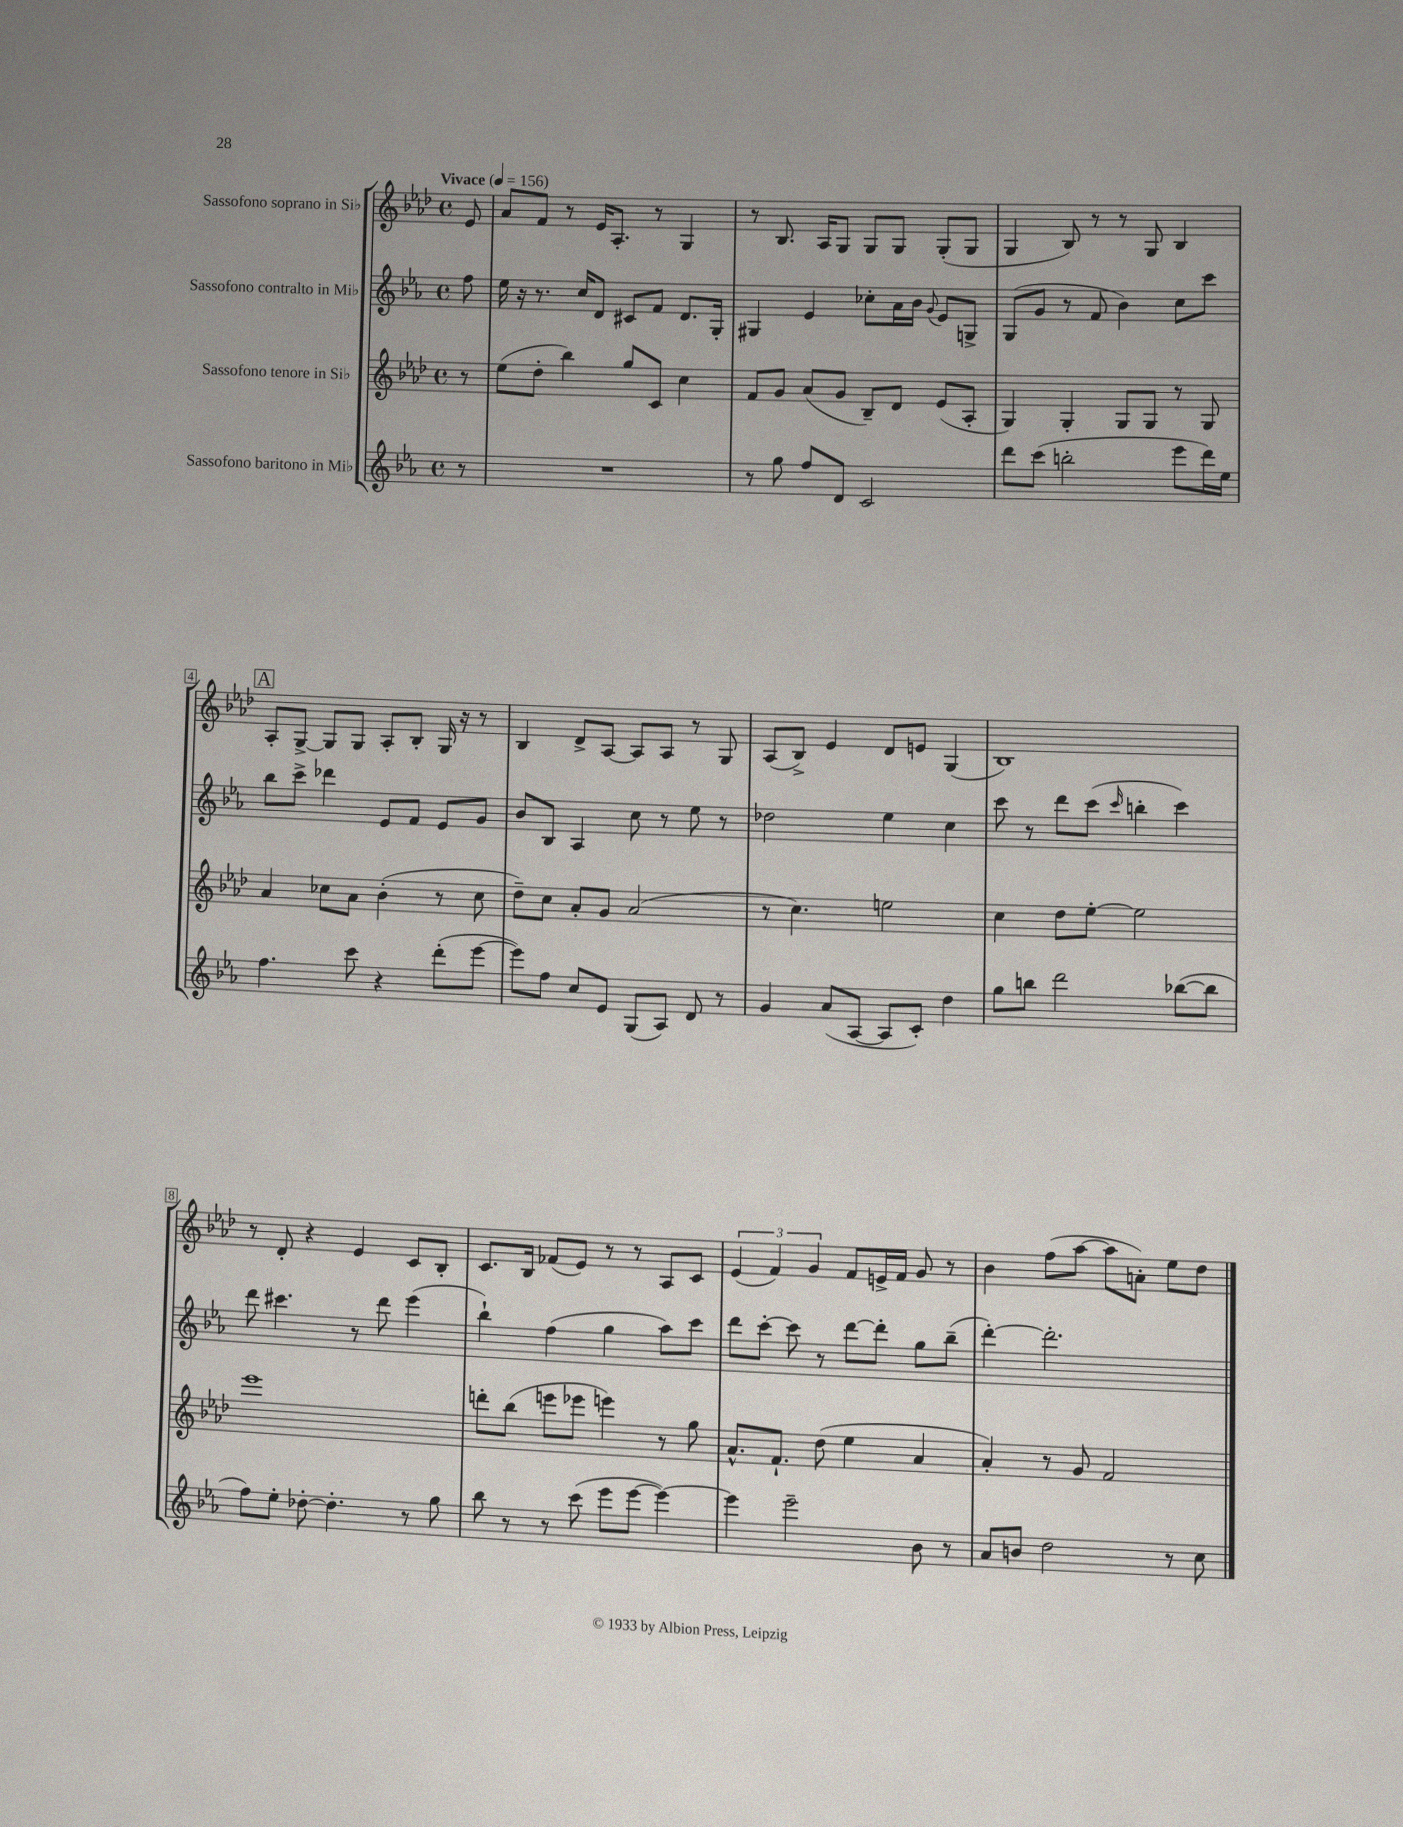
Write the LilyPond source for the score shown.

<<
\new StaffGroup <<
\new Staff = "s0" \with { instrumentName = "Sassofono soprano in Sib" } {
    \clef treble \key aes \major \defaultTimeSignature \time 4/4 \partial 8 \tempo "Vivace" 4 = 156
    \autoBeamOff ees'8 |
    aes'8[ f'8] r8 ees'16[ aes8.]-. r8 g4 |
    r8 bes8. aes16[ g8] g8[ g8] g8[-.( g8] |
    g4 bes8) r8 r8 g8 bes4 |
    \mark \markup { \box "A" } aes8[-. g8]~-> g8[ g8] aes8[-. bes8]-. g16 r16 r8 |
    bes4 des'8[-> aes8]~ aes8[ aes8] r8 g8 |
    aes8[( bes8]->) ees'4 des'8[ e'8] g4( |
    bes1) |
    r8 des'8-. r4 ees'4 c'8[ bes8]-. |
    c'8.[ bes16] fes'8[( ees'8]) r8 r8 aes8[ c'8] |
    \tuplet 3/2 { ees'4( f'4) g'4 } f'8[ e'16-> f'16] g'8 r8 |
    bes'4 f''8[( aes''8]~ aes''8[ a'8]-.) ees''8[ des''8] \bar "|." |
}
\new Staff = "s1" \with { instrumentName = "Sassofono contralto in Mib" } {
    \clef treble \key ees \major \defaultTimeSignature \time 4/4 \partial 8
    \autoBeamOff f''8 |
    ees''16 r16 r8. c''16[ d'8] cis'8[ f'8] d'8.[ g16]-. |
    gis4 ees'4 ces''8[-. aes'16 bes'16] \appoggiatura { g'8 } ees'8[ g8]-> |
    g8[( g'8] r8 f'8 bes'4) c''8[ c'''8] |
    \mark \markup { \box "A" } bes''8[ c'''8]-> des'''4 ees'8[ f'8] ees'8[ g'8] |
    bes'8[ bes8] aes4 c''8 r8 ees''8 r8 |
    des''2 ees''4 c''4 |
    c'''8 r8 d'''8[ c'''8]( \grace { c'''16 } b''4-. c'''4) |
    d'''8 cis'''4. r8 d'''8 ees'''4( |
    bes''4-!) f''4( g''4 aes''8[) c'''8] |
    d'''8[ c'''8]~-. c'''8 r8 d'''8[~ d'''8]-. g''8[ bes''8]--( |
    d'''4~-.) d'''2.-. \bar "|." |
}
\new Staff = "s2" \with { instrumentName = "Sassofono tenore in Sib" } {
    \clef treble \key aes \major \defaultTimeSignature \time 4/4 \partial 8
    \autoBeamOff r8 |
    ees''8[( des''8]-. bes''4) g''8[ c'8] c''4 |
    f'8[ g'8] aes'8[( g'8] bes8[--) des'8] ees'8[( aes8]-. |
    g4) g4-. g8[ g8] r8 g8 |
    \mark \markup { \box "A" } aes'4 ces''8[ aes'8] bes'4-.( r8 ces''8 |
    des''8[--) c''8] aes'8[-. g'8] aes'2( |
    r8 c''4.) e''2 |
    c''4 des''8[ ees''8]~-. ees''2 |
    ees'''1 |
    d'''8[-. bes''8]( e'''8[ ees'''8] e'''4) r8 g''8 |
    aes'8.[-^ f'8.]-! des''8( ees''4 aes'4 |
    aes'4-.) r8 g'8 f'2 \bar "|." |
}
\new Staff = "s3" \with { instrumentName = "Sassofono baritono in Mib" } {
    \clef treble \key ees \major \defaultTimeSignature \time 4/4 \partial 8
    \autoBeamOff r8 |
    R1 |
    r8 g''8 f''8[ d'8] c'2 |
    d'''8[ c'''8]( b''2-. ees'''8[ d'''16) ees''16] |
    \mark \markup { \box "A" } f''4. c'''8 r4 d'''8[-.( ees'''8]~ |
    ees'''8[) f''8] c''8[ ees'8] g8[( aes8]) d'8 r8 |
    g'4 aes'8[( aes8]~ aes8[ c'8]-.) d''4 |
    g''8[ b''8] d'''2 bes''8[~( bes''8] |
    f''8[) ees''8]-. des''8~-. des''4.-. r8 g''8 |
    bes''8 r8 r8 c'''8( ees'''8[ ees'''8]~ ees'''4~) |
    ees'''4 ees'''2-- bes'8 r8 |
    aes'8[ b'8] d''2 r8 c''8 \bar "|." |
}
>>
>>
\layout { \context { \Score \override BarNumber.stencil = #(make-stencil-boxer 0.1 0.3 ly:text-interface::print) } }
